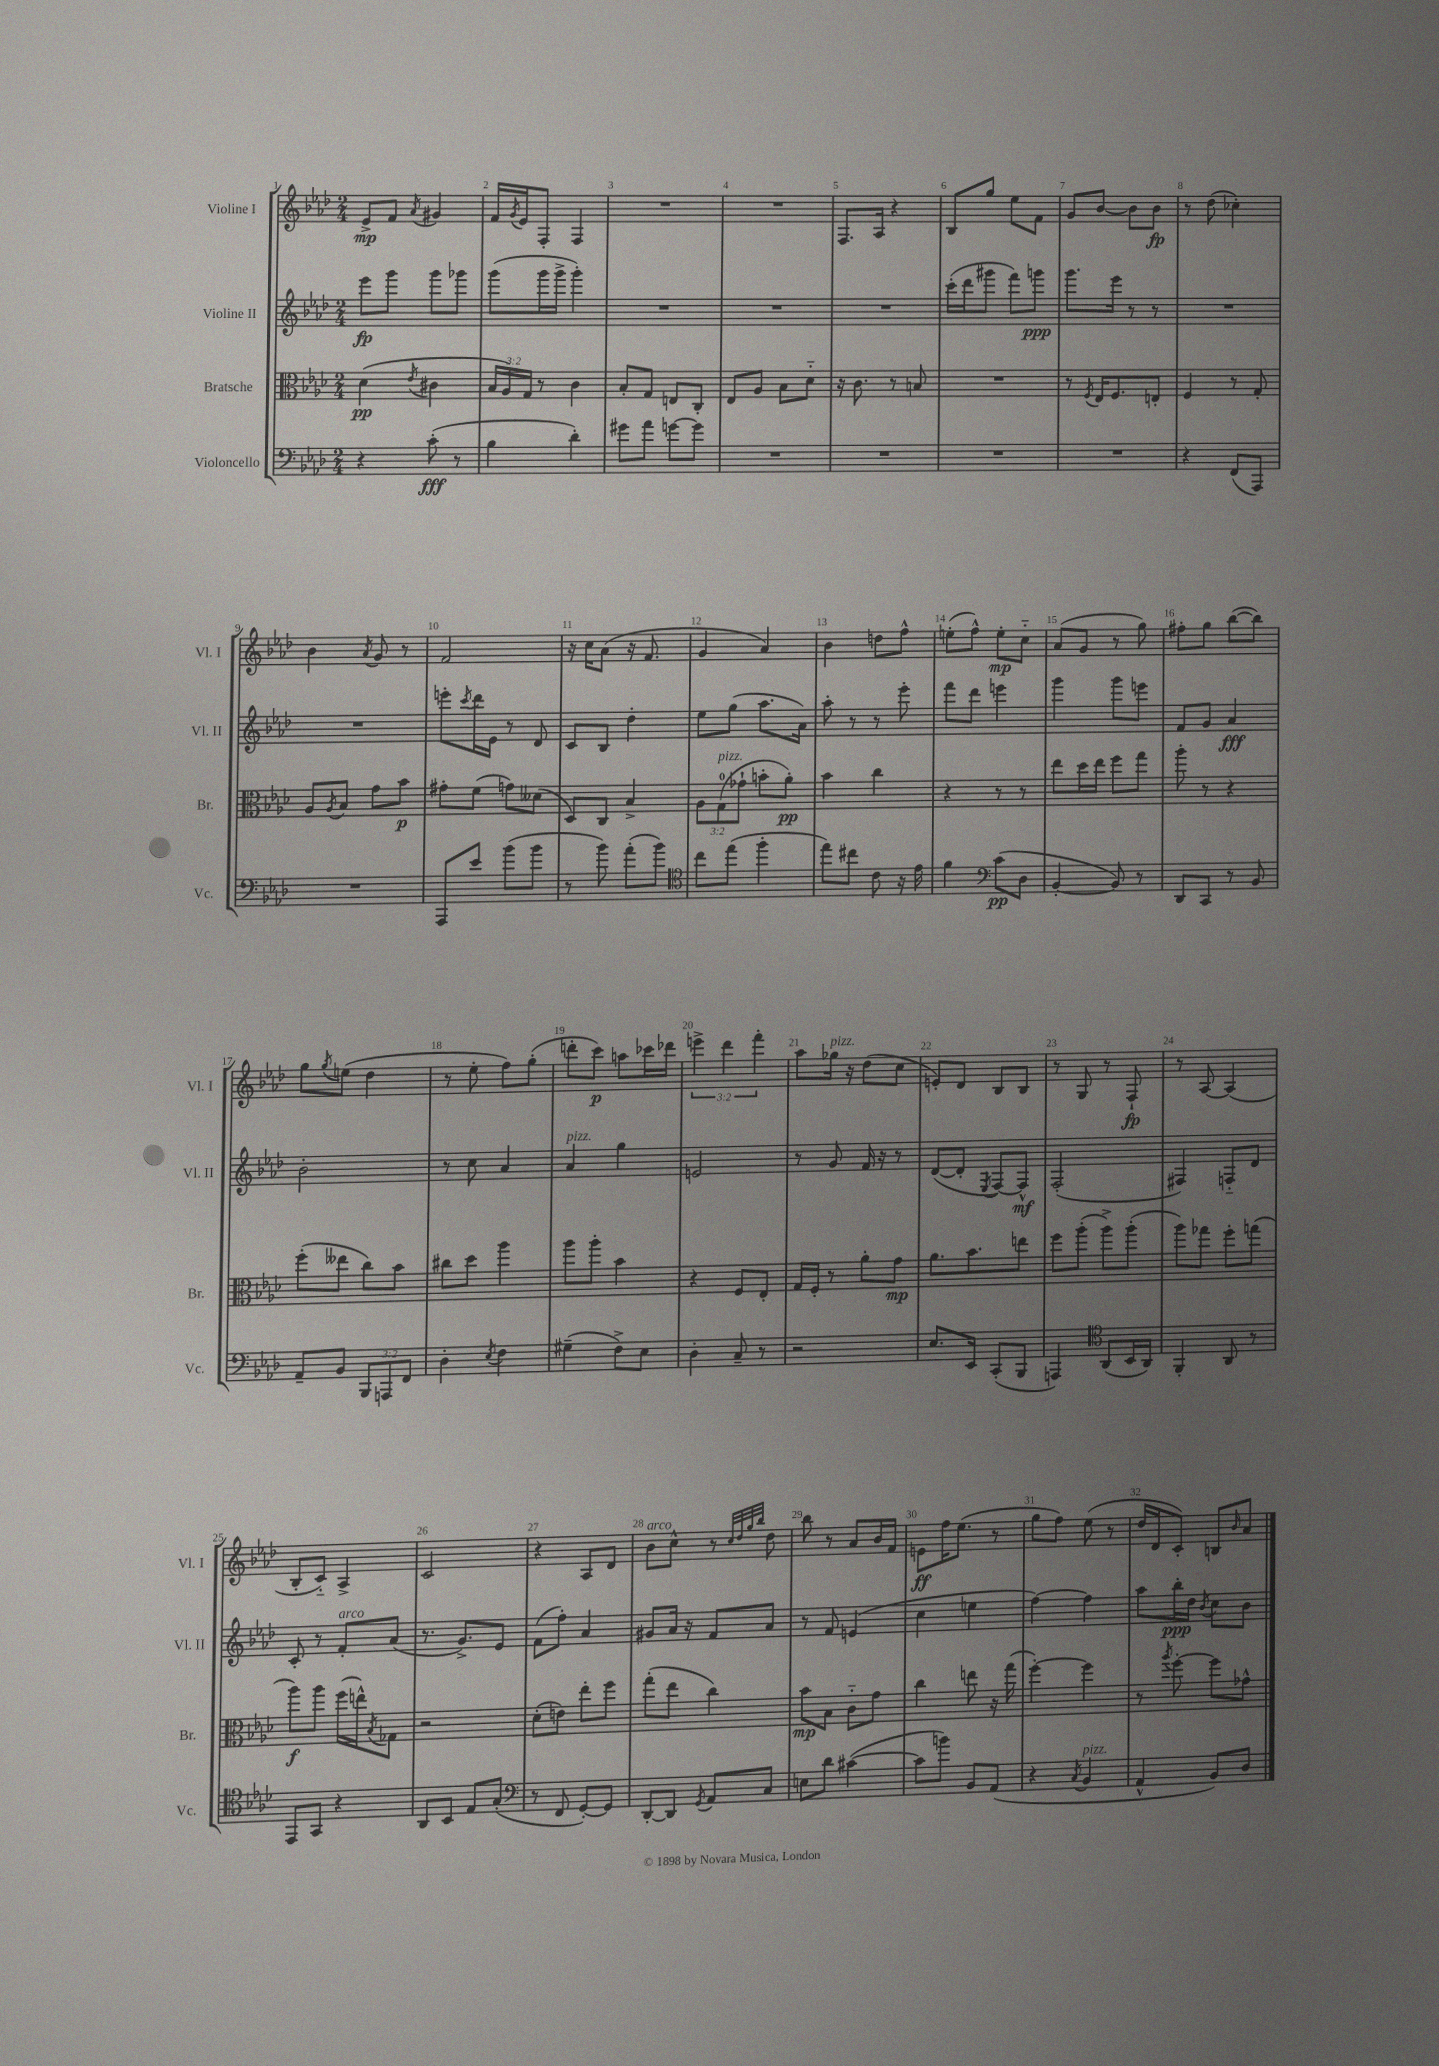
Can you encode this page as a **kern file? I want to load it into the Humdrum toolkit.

**kern	**kern	**kern	**kern
*staff4	*staff3	*staff2	*staff1
*clefF4	*clefC3	*clefG2	*clefG2
*k[b-e-a-d-]	*k[b-e-a-d-]	*k[b-e-a-d-]	*k[b-e-a-d-]
*M2/4	*M2/4	*M2/4	*M2/4
4r	(4d-	8eee-	8e-^
.	.	8ggg	8f
.	8qe-	.	8qa-
(8c'	4c#	8ggg	4g#
8r	.	8ggg-	.
=	=	=	=
4B-	24B-	(8ggg	16f
.	24A-)	.	.
.	.	.	8qg
.	.	.	16e-
.	24G	.	.
.	8r	16ggg	8F'
.	.	16ggg^	.
4d-')	4c	4ggg')	4F
=	=	=	=
8g#	8B-'	2r	2r
8a-	8G	.	.
[8g	8E	.	.
8g]	8C'	.	.
=	=	=	=
2r	8E-	2r	2r
.	8A-	.	.
.	8B-	.	.
.	8d-'~	.	.
=	=	=	=
2r	16r	2r	8.F
.	8.c	.	.
.	.	.	16A-
.	8r	.	4r
.	8B	.	.
=	=	=	=
2r	2r	(16ccc'	8B-
.	.	16ddd-	.
.	.	8ggg#	8gg
.	.	8fff)	8ee-
.	.	8ggg	8f
=	=	=	=
2r	8r	8.ggg	8g
.	8qF	.	.
.	16E-	.	[8b-
.	8.F	16eee-	.
.	.	8r	8b-]
.	8E'	8r	8b-
=	=	=	=
4r	4F	2r	8r
.	.	.	(8dd-
(8FF	8r	.	4cc-')
8AAA-)	8G'	.	.
=	=	=	=
2r	8A-	2r	4b-
.	8qA-	.	.
.	8B-	.	.
.	.	.	8qa-
.	8g	.	8g
.	8b-	.	8r
=	=	=	=
8AAA-	8g#'	8eee'	2f
.	.	8qccc	.
8e-	(8f	16ddd-	.
.	.	16e-	.
(8b-	8g)	8r	.
8b-	(8d--	8d-	.
=	=	=	=
8r	8D-)	8c	16r
.	.	.	16cc
8b-)	8C	8B-	(8a-
(8a-'	4B-^	4dd-'	16r
.	.	.	8.f
8b-)	.	.	.
=	=	=	=
*clefC4	*	*	*
8cc	12A-	8ee-	4g
.	(12G	.	.
(8ee-	.	(8gg	.
.	12g-`	.	.
4ff'	8b'	8.aa-	4a-)
.	8a-')	.	.
.	.	16a-)	.
=	=	=	=
8ee-)	4b-	8aa-'	4b-
8cc#	.	8r	.
8c	4cc	8r	8dd
16r	.	8eee-'	8ff^^
16e-	.	.	.
=	=	=	=
4f	4r	8fff	(8ee'
.	.	8ddd-	8ff^^)
*clefF4	*	*	*
(8c	8r	4eee	8ee'
8D-	8r	.	8cc'~
=	=	=	=
[4BB-'	8ee-	4ggg	(8a-
.	16dd-	.	8g
.	16ee-	.	.
8BB-])	8ff	8ggg	8r
8r	8gg	8eee	8gg)
=	=	=	=
8DD-	8aa-'	8f	8ff#'
8CC	8r	8g	8gg
8r	4r	4a-	([8bb-
8BB-	.	.	8bb-])
=	=	=	=
8AA-~	(8ff'	2b-'	8gg
.	.	.	8qgg
8BB-	8ee--	.	(8ee
12BBB-	8cc)	.	4dd-
12AAA	.	.	.
.	8b-	.	.
12FF	.	.	.
=	=	=	=
4D-'	8cc#	8r	8r
.	8dd-	8cc	8ee-'
8qE-	.	.	.
4F	4aa-	4a-	8ff)
.	.	.	(8gg'
=	=	=	=
(4G#~	8aa-	4a-	8ddd'
.	8aa-'	.	8ccc)
8F^)	4b-	4gg	8aa
8E-	.	.	16ccc-
.	.	.	16ddd-
=	=	=	=
4D-'	4r	2e	6eee^
.	.	.	6ddd-
8C~	8F	.	.
.	.	.	6fff'
8r	8E-'	.	.
=	=	=	=
2r	16G	8r	8aa-
.	16F'	.	.
.	8r	8g	16gg-
.	.	.	16r
.	8a-'	16f	(8dd-
.	.	16r	.
.	8g	8r	8cc
=	=	=	=
8.E-	8.a-	([8d-	8e')
.	.	8d-']	8d-
16EE-	8.b-	.	.
.	.	8qE-	.
(8CC'	.	[8F)	8B-
8BBB-	8ee	8F^^]	8B-
=	=	=	=
4AAA)	8ff	(2F'	8r
.	(8aa-'	.	8G
*clefC4	*	*	*
(8AA-	8aa-^)	.	8r
16BB-	(8aa-'	.	8F`
16AA-)	.	.	.
=	=	=	=
4FF'	8aa-)	4F#)	8r
.	8gg-	.	[8A-
8AA-	8ff'	8F'~	(4A-]
8r	(8gg	8d-	.
=	=	=	=
8EE-	8aa-)	8c'	8B-'
8GG	8aa-	8r	8c'~)
4r	(16ff	8f'	4A-^
.	16ee^^)	.	.
.	8qB-	.	.
.	8G-	(8a-	.
=	=	=	=
8AA-	2r	8.r	2c
8BB-	.	.	.
.	.	8.g^)	.
8E-	.	.	.
(8G'	.	8e-	.
=	=	=	=
*clefF4	*	*	*
8r	(8d-'	(8f	4r
8FF	8e)	8ff')	.
[8GG')	8ee-'	4a-	8A-
8GG]	8ff	.	8d-
=	=	=	=
[8DD-'	(8gg'	8g#	8b-
8DD-]	8ee-	16a-	8cc^^
.	.	16r	.
8qGG	.	.	.
8AA-	4cc)	8f	8r
.	.	.	32qqcc
.	.	.	32qqdd-
.	.	.	32qqgg
.	.	.	32qqbb-
8C	.	8a-	8dd-
=	=	=	=
8E	8b-	8r	8bb-
8d-	8B-	8f	8r
([4c#	8c'~	(4e	8a-
.	8g	.	16b-
.	.	.	16f
=	=	=	=
8c#]	4cc	4cc	8e
8b)	.	.	16ff
.	.	.	(8.ee-
8BB-	8ee	4ee	.
(8AA-	16r	.	8r
.	(16gg	.	.
=	=	=	=
4r	[4ff')	[4ff)	8gg
.	.	.	8ff)
8qC	.	.	.
4BB-	4ff]	4ff]	(8ee-
.	.	.	8r
=	=	=	=
4AA-^^	8r	8aa-	16dd-
.	.	.	16d-
.	8qaa-	.	.
.	[8ff'	16bb-'	8c')
.	.	16dd-	.
.	.	8qb-	.
8BB-)	8ff]	8cc	8B
.	.	.	16qqb-
8D-	8g-^^	8b-	8a-
==	==	==	==
*-	*-	*-	*-
